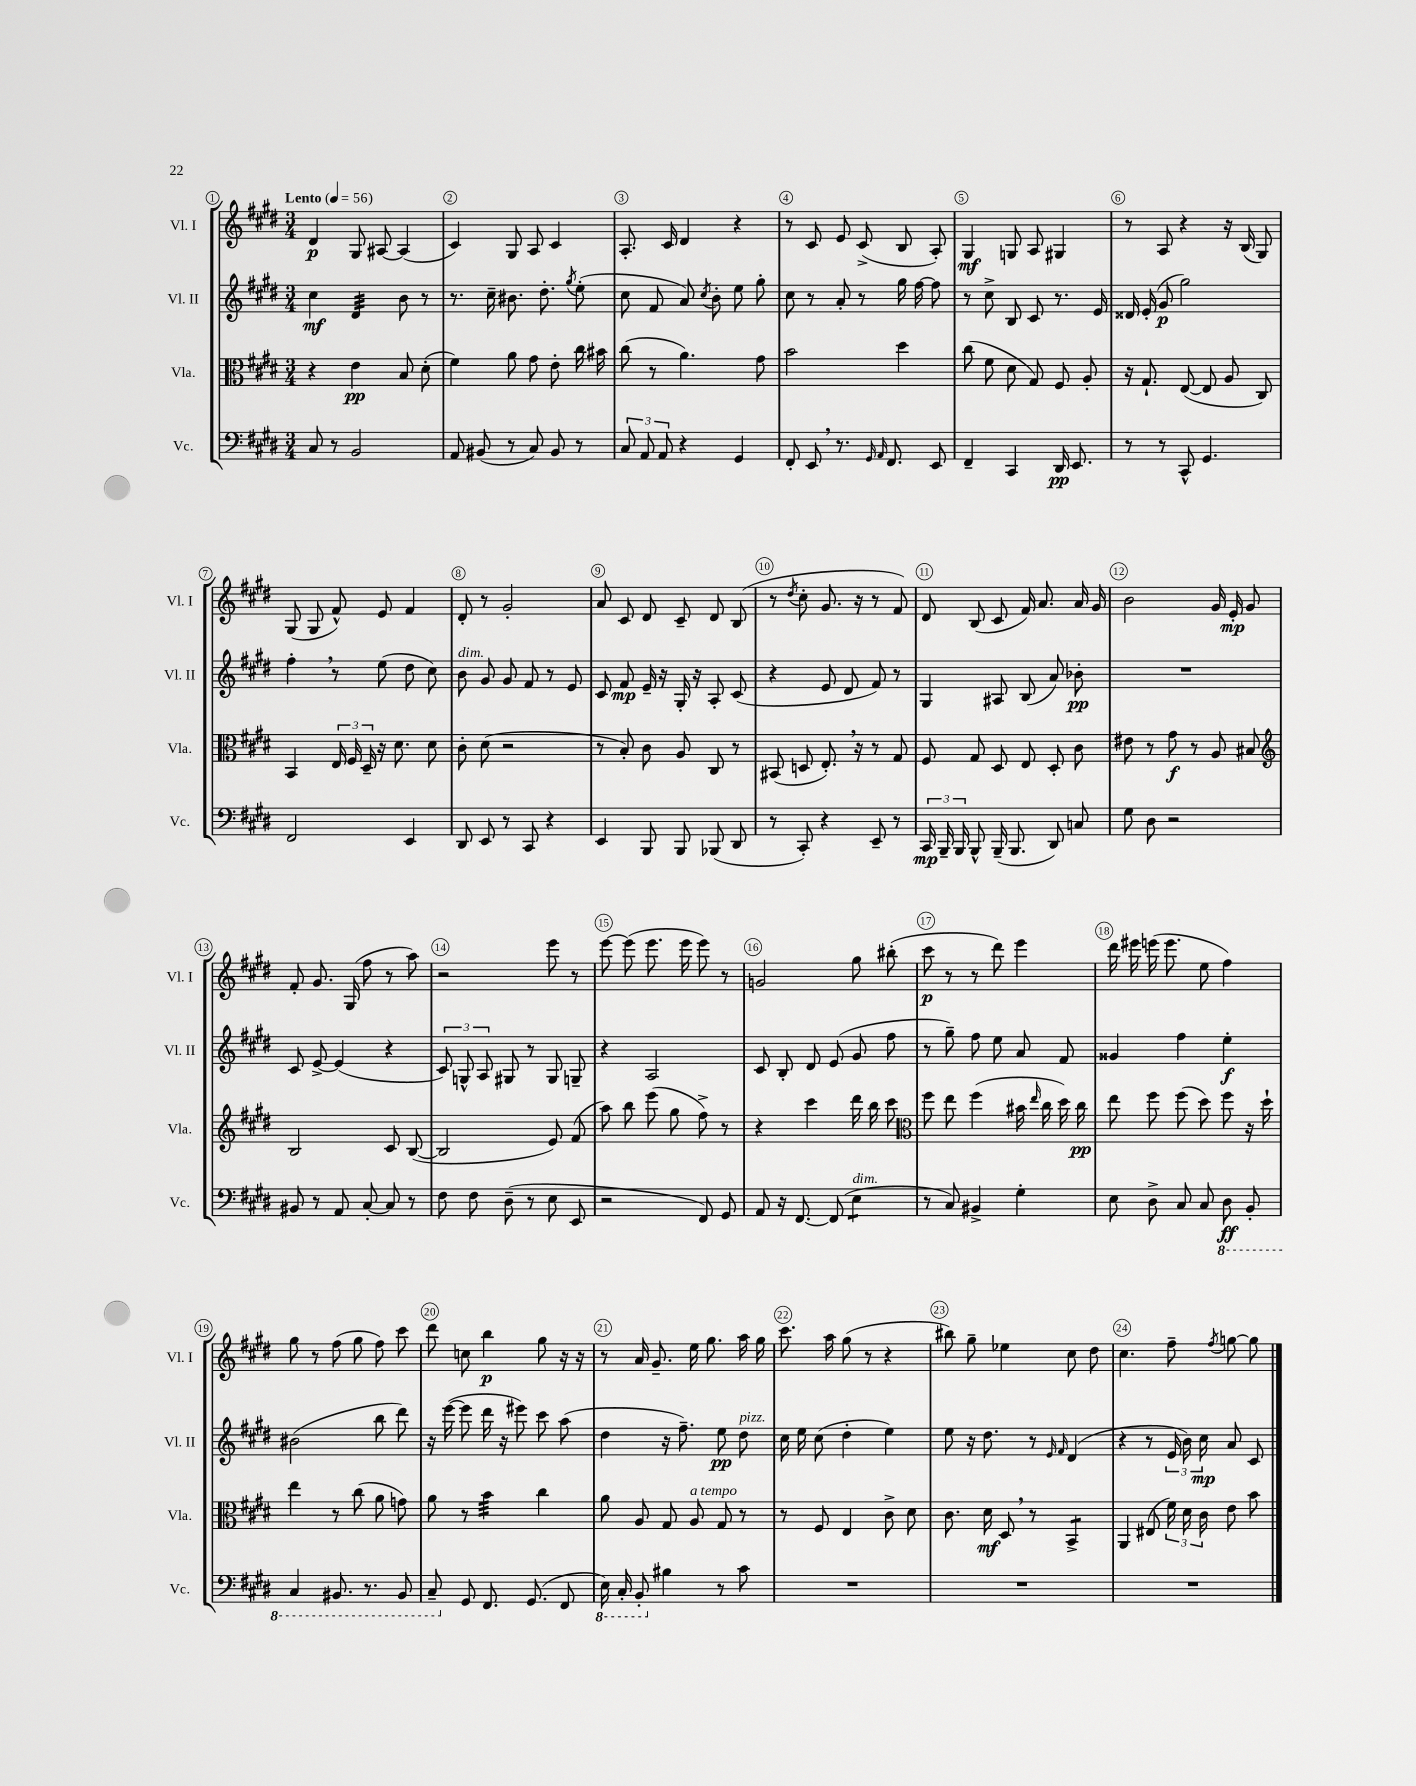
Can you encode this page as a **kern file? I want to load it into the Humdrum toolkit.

**kern	**kern	**kern	**kern
*staff4	*staff3	*staff2	*staff1
*clefF4	*clefC3	*clefG2	*clefG2
*k[f#c#g#d#]	*k[f#c#g#d#]	*k[f#c#g#d#]	*k[f#c#g#d#]
*M3/4	*M3/4	*M3/4	*M3/4
*MM56	*MM56	*MM56	*MM56
8C#	4r	4cc#	4d#
8r	.	.	.
2BB	4e	4d#	8G#
.	.	.	[8A#
.	8B	8b	(4A#]
.	(8d#'	8r	.
=	=	=	=
8AA	4f#)	8.r	4c#)
(8BB#	.	.	.
.	.	16cc#~	.
8r	8a	8.b#	8G#
8C#)	8g#	.	8A
.	.	8.dd#'	.
8BB#	8e'	.	4c#
.	.	8qgg#	.
8r	16cc#	(8ee'	.
.	16b#	.	.
=	=	=	=
12C#	(8cc#	8cc#	8.A'
12AA	.	.	.
.	8r	8f#	.
12AA	.	.	.
.	.	.	16c#
4r	4.a)	8a)	4d#
.	.	8qcc#	.
.	.	8b'	.
4GG#	.	8ee	4r
.	8g#	8gg#'	.
=	=	=	=
8FF#'	2b	8cc#	8r
8EE	.	8r	8c#
8.r	.	8a'	8e
.	.	8r	(8c#^
16qqGG#	.	.	.
16qqAA	.	.	.
8.FF#	.	.	.
.	4dd#	16gg#	8B
.	.	[16ff#	.
8EE	.	8ff#]	8A')
=	=	=	=
4FF#~	(8cc#	8r	4G#
.	8f#	8cc#^	.
4CC#	8d#	8B	8G
.	8G#)	8c#	8A
16DD#	8F#	8.r	4G#
8.EE	.	.	.
.	8A'	.	.
.	.	16e	.
=	=	=	=
8r	16r	16d##	8r
.	8.G#`	(16e'	.
8r	.	8g#	8A
8CC#^^	([8E	2gg#)	4r
4.GG#	8E]	.	.
.	8A	.	16r
.	.	.	(16B
.	8C#)	.	8G#)
=	=	=	=
2FF#	4BB	4ff#'	(8G#
.	.	.	8G#
.	24E	8r	8f#^^)
.	24F#	.	.
.	24D#~	.	.
.	16r	(8ee	8e
.	8.d#	.	.
4EE	.	8dd#	4f#
.	8d#	8cc#)	.
=	=	=	=
8DD#	8c#'	8b	8d#'
8EE	(8d#	8g#	8r
8r	2r	8g#	2g#'
8CC#	.	8f#	.
4r	.	8r	.
.	.	8e	.
=	=	=	=
4EE	8r	8c#	8a
.	8B')	8f#	8c#
8BBB	8c#	16e~	8d#
.	.	16r	.
8BBB	8A	16G#'	8c#~
.	.	16r	.
(8BBB-	8C#	8A'	8d#
8DD#	8r	(8c#	(8B
=	=	=	=
8r	(8BB#	4r	8r
.	.	.	8qdd#
8CC#')	8D	.	8cc#'
4r	8.E')	8e	8.g#
.	.	8d#	.
.	16r	.	16r
8EE~	8r	8f#)	8r
8r	8G#	8r	8f#)
=	=	=	=
24CC#	8F#	4G#	8d#
24BBB~	.	.	.
24BBB	.	.	.
8BBB^^	8G#	.	(8B
(16BBB~	8D#	8A#	8c#
8.BBB	.	.	.
.	8E	(8B	16f#)
.	.	.	8.a
8DD#)	8D#'	8a)	.
8C	8c#	8b-'	16a
.	.	.	16g#
=	=	=	=
8G#	8e#	2.r	2b
8D#	8r	.	.
2r	8g#	.	.
.	8r	.	.
.	8A	.	16g#
.	.	.	16e'
.	8B#	.	8g#
=	=	=	=
*	*clefG2	*	*
8BB#	2B	8c#	8f#'
8r	.	[8e^	8.g#
8AA	.	(4e]	.
.	.	.	(16G#
[8C#'	.	.	8ff#
8C#]	8c#	4r	8r
8r	([8B	.	8aa)
=	=	=	=
8F#	2B]	12c#)	2r
.	.	12G^^	.
8F#	.	.	.
.	.	12A	.
(8D#~	.	8G#	.
8r	.	8r	.
8E	8e)	8G#	8eee
8EE	(8f#	8G~	8r
=	=	=	=
2r	8aa)	4r	[8eee
.	8bb	.	(8eee]
.	(8eee	2A	8.eee
.	8gg#	.	.
.	.	.	16eee
8FF#)	8ff#^)	.	8eee)
8GG#	8r	.	8r
=	=	=	=
8AA	4r	8c#	2g
16r	.	8B'	.
[8.FF#	.	.	.
.	4ccc#	8d#	.
(8FF#]	.	(8e	.
4E	16ddd#	8g#	8gg#
.	16bb	.	.
.	8ccc#	8ff#	(8bb#'
=	=	=	=
*	*clefC3	*	*
8r	8ff#	8r	8ccc#
8C#)	8ee	8gg#~)	8r
4BB#^	(4ff#	8ff#	8r
.	.	8ee	8ddd#)
4G#'	16b#	8a	4eee
.	16qqee	.	.
.	16cc#	.	.
.	16dd#)	8f#	.
.	16cc#	.	.
=	=	=	=
8E	8ee	4g##	16ddd#
.	.	.	16eee#
8D#^	8ff#	.	(16eee
.	.	.	8.eee
8C#	(8ff#	4ff#	.
8C#	8dd#)	.	8ee
8DD#	8ff#	4ee'	4ff#)
8BBB'	16r	.	.
.	16dd#`	.	.
=	=	=	=
4CC#	4ee	(2b#	8gg#
.	.	.	8r
8.BBB#	8r	.	(8ff#
.	(8cc#	.	8gg#
8.r	.	.	.
.	8a	8bb	8ff#)
8BBB#	8g)	8ddd#)	8ccc#
=	=	=	=
8CC#~	8a	16r	8ddd#
.	.	([16eee	.
8GG#	8r	8eee]	8cc
8.FF#	4b	16ddd#	4bb
.	.	16r	.
.	.	8eee#)	.
(8.GG#	.	.	.
.	4cc#	8ccc#	8gg#
8FF#	.	(8aa	16r
.	.	.	16r
=	=	=	=
16EE)	8a	4dd#	8r
16CC#'	.	.	.
8BBB'	8A	.	16a
.	.	.	8.g#~
4B#	8G#	16r	.
.	.	8.ff#~)	.
.	8A	.	16ee
.	.	.	8.gg#
8r	8G#	8ee	.
8c#	8r	8dd#	16aa
.	.	.	16gg#
=	=	=	=
2.r	8r	16cc#	8.ccc#
.	.	16ee	.
.	8F#	(8cc#	.
.	.	.	16aa
.	4E	4dd#'	(8gg#
.	.	.	8r
.	8c#^	4ee)	4r
.	8d#	.	.
=	=	=	=
2.r	8.c#	8ee	8bb#)
.	.	16r	8gg#~
.	16d#	8.dd#	.
.	8D#	.	4ee-
.	8r	8r	.
.	.	16qqe	.
.	.	16qqf#	.
.	4BB^	(4d#	8cc#
.	.	.	8dd#
=	=	=	=
2.r	4AA	4r	4.cc#
.	(8E#	8r	.
.	24f#)	24e	8ff#~
.	24d#	24b)	.
.	24c#	24cc#	.
.	.	.	8qff#
.	8e	8a	[8gg
.	8b	8c#	8gg]
==	==	==	==
*-	*-	*-	*-
